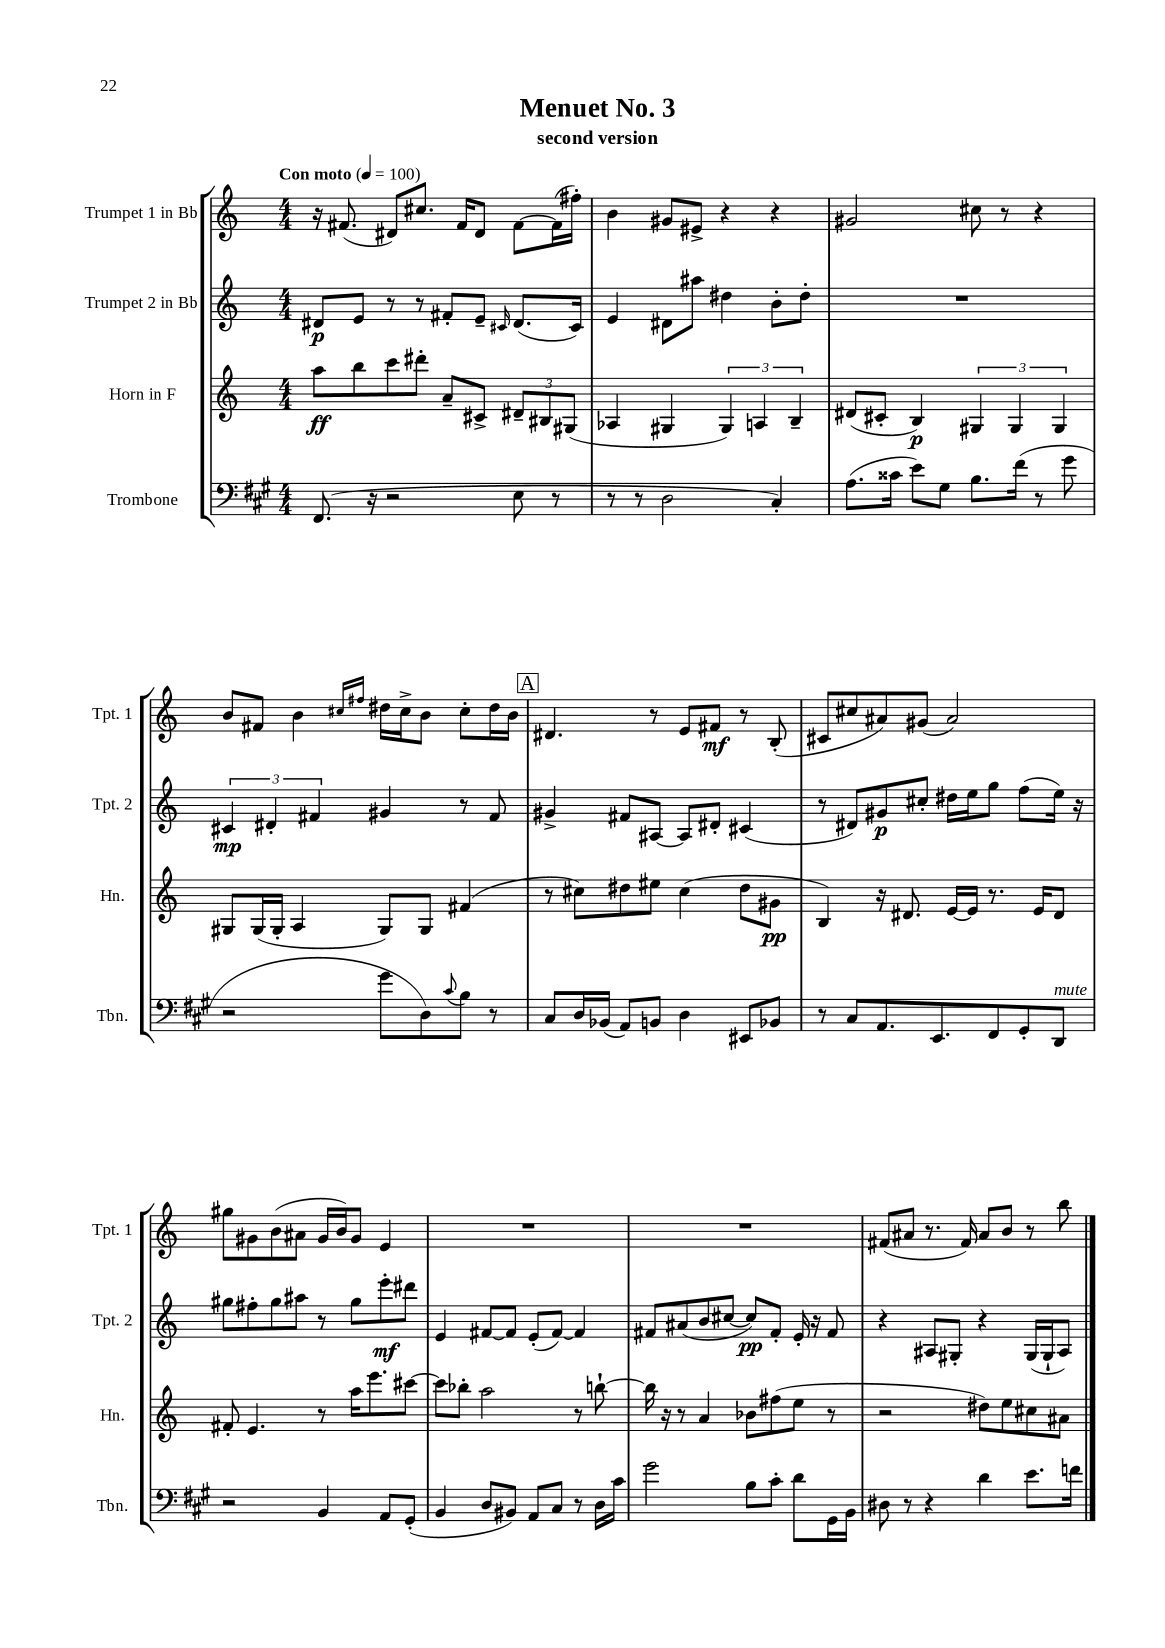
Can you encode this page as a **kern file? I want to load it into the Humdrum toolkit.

**kern	**kern	**kern	**kern
*staff4	*staff3	*staff2	*staff1
*clefF4	*clefG2	*clefG2	*clefG2
*k[f#c#g#]	*k[]	*k[]	*k[]
*M4/4	*M4/4	*M4/4	*M4/4
*MM100	*MM100	*MM100	*MM100
(8.FF#/	8aa\L	8d#/L	16r
.	.	.	(8.f#/
.	8bb\	8e/J	.
16r	.	.	.
2r	8ccc\	8r	8d#/L)
.	8ddd#'\J	8r	8.cc#/J
.	8a~/L	8f#'/L	.
.	.	.	16f#/LK
.	8c#^/J	8e~/J	8d#/J
.	.	16qqc#/	.
8E\	12d#~/L	(8.d#/L	[8f#\L
.	12B#/	.	.
8r	.	.	(16f#\]L
.	(12G#/J	.	.
.	.	16c#/Jk)	16ff#'\JJ)
=	=	=	=
8r	4A-/	4e/	4b\
8r	.	.	.
2D\	4G#/	8d#\L	8g#/L
.	.	8aa#\J	8e#^/J
.	6G#/)	4dd#\	4r
.	6A/	.	.
4C#'/)	.	8b'\L	4r
.	6B~/	.	.
.	.	8dd#'\J	.
=	=	=	=
(8.A\L	(8d#/L	1r	2g#/
.	8c#'/J	.	.
16c##\Jk	.	.	.
8e\L)	4B/)	.	.
8G#\J	.	.	.
8.B\L	6G#/	.	8cc#\
.	.	.	8r
.	6G#/	.	.
(16f#\Jk	.	.	.
8r	.	.	4r
.	6G#/	.	.
8g#\	.	.	.
=	=	=	=
2r	8G#/L	6c#/	8b/L
.	(16G#/L	.	8f#/J
.	.	6d#'/	.
.	16G#'/JJ	.	.
.	4A/	.	4b\
.	.	6f#/	.
.	.	.	16qqcc#/LL
.	.	.	16qqff#/JJ
8g#\L	8G#/L)	4g#/	16dd#\LL
.	.	.	16cc#^\J
8D\)	8G#/J	.	8b\J
8qqc#/	.	.	.
8B\J	(4f#/	8r	8cc#'\L
8r	.	8f#/	16dd#\L
.	.	.	16b\JJ
=	=	=	=
8C#/L	8r	4g#^/	4.d#/
16D/L	8cc#\L)	.	.
(16BB-/JJ	.	.	.
8AA/L)	8dd#\	8f#/L	.
8BB/J	8ee#\J	[8A#/J	8r
4D\	(4cc#\	8A#/]L	8e/L
.	.	8d#'/J	8f#/J
8EE#/L	8dd#\L	(4c#/	8r
8BB-/J	8g#\J	.	(8B'/
=	=	=	=
8r	4B/)	8r	8c#/L
8C#/L	.	8d#/L)	8cc#/
8.AA/	16r	8g#/	8a#/)
.	8.d#/	.	.
.	.	8cc#'/J	(8g#/J
8.EE/	.	.	.
.	[16e/LL	16dd#\LL	2a#/)
.	16e/]JJ	16ee\J	.
8FF#/	8.r	8gg\J	.
8GG#'/	.	(8ff\L	.
.	16e/LK	.	.
8DD/J	8d#/J	16ee\Jk)	.
.	.	16r	.
=	=	=	=
2r	8f#'/	8gg#\L	8gg#\L
.	4.e/	8ff#'\	8g#\
.	.	8gg#\	(8b\
.	.	8aa#\J	8a#\J
4BB/	8r	8r	16g#/LL
.	.	.	16b/J)
.	16aa\LK	8gg#\L	8g#/J
.	8.eee\	.	.
8AA/L	.	8eee'\	4e/
(8GG#'/J	[8ccc#\J	8ddd#\J	.
=	=	=	=
4BB/	8ccc#\]L	4e/	1r
.	8bb-'\J	.	.
8D/L	2aa\	[8f#/L	.
8BB#/J)	.	8f#/]J	.
8AA/L	.	(8e'/L	.
8C#/J	.	[8f#/J)	.
8r	8r	4f#/]	.
16D\LL	[8bb`\	.	.
16c#\JJ	.	.	.
=	=	=	=
2g#\	16bb\]	8f#/L	1r
.	16r	.	.
.	8r	(8a#/	.
.	4a/	8b/	.
.	.	[8cc#/J	.
8B\L	8b-\L	8cc#/]L)	.
8c#'\J	(8ff#\	8f#'/J	.
8d\L	8ee\J	16e'/	.
.	.	16r	.
16GG#\L	8r	8f#/	.
16BB\JJ	.	.	.
=	=	=	=
8D#\	2r	4r	(8f#/L
8r	.	.	8a#/J
4r	.	8A#/L	8.r
.	.	8G#'/J	.
.	.	.	16f#/)
4d\	8dd#\L)	4r	8a#/L
.	8ee\	.	8b/J
8.e\L	8cc#\	(16G#/LL	8r
.	.	16G#`/J	.
.	8a#\J	8A#/J)	8bb\
16f\Jk	.	.	.
==	==	==	==
*-	*-	*-	*-
